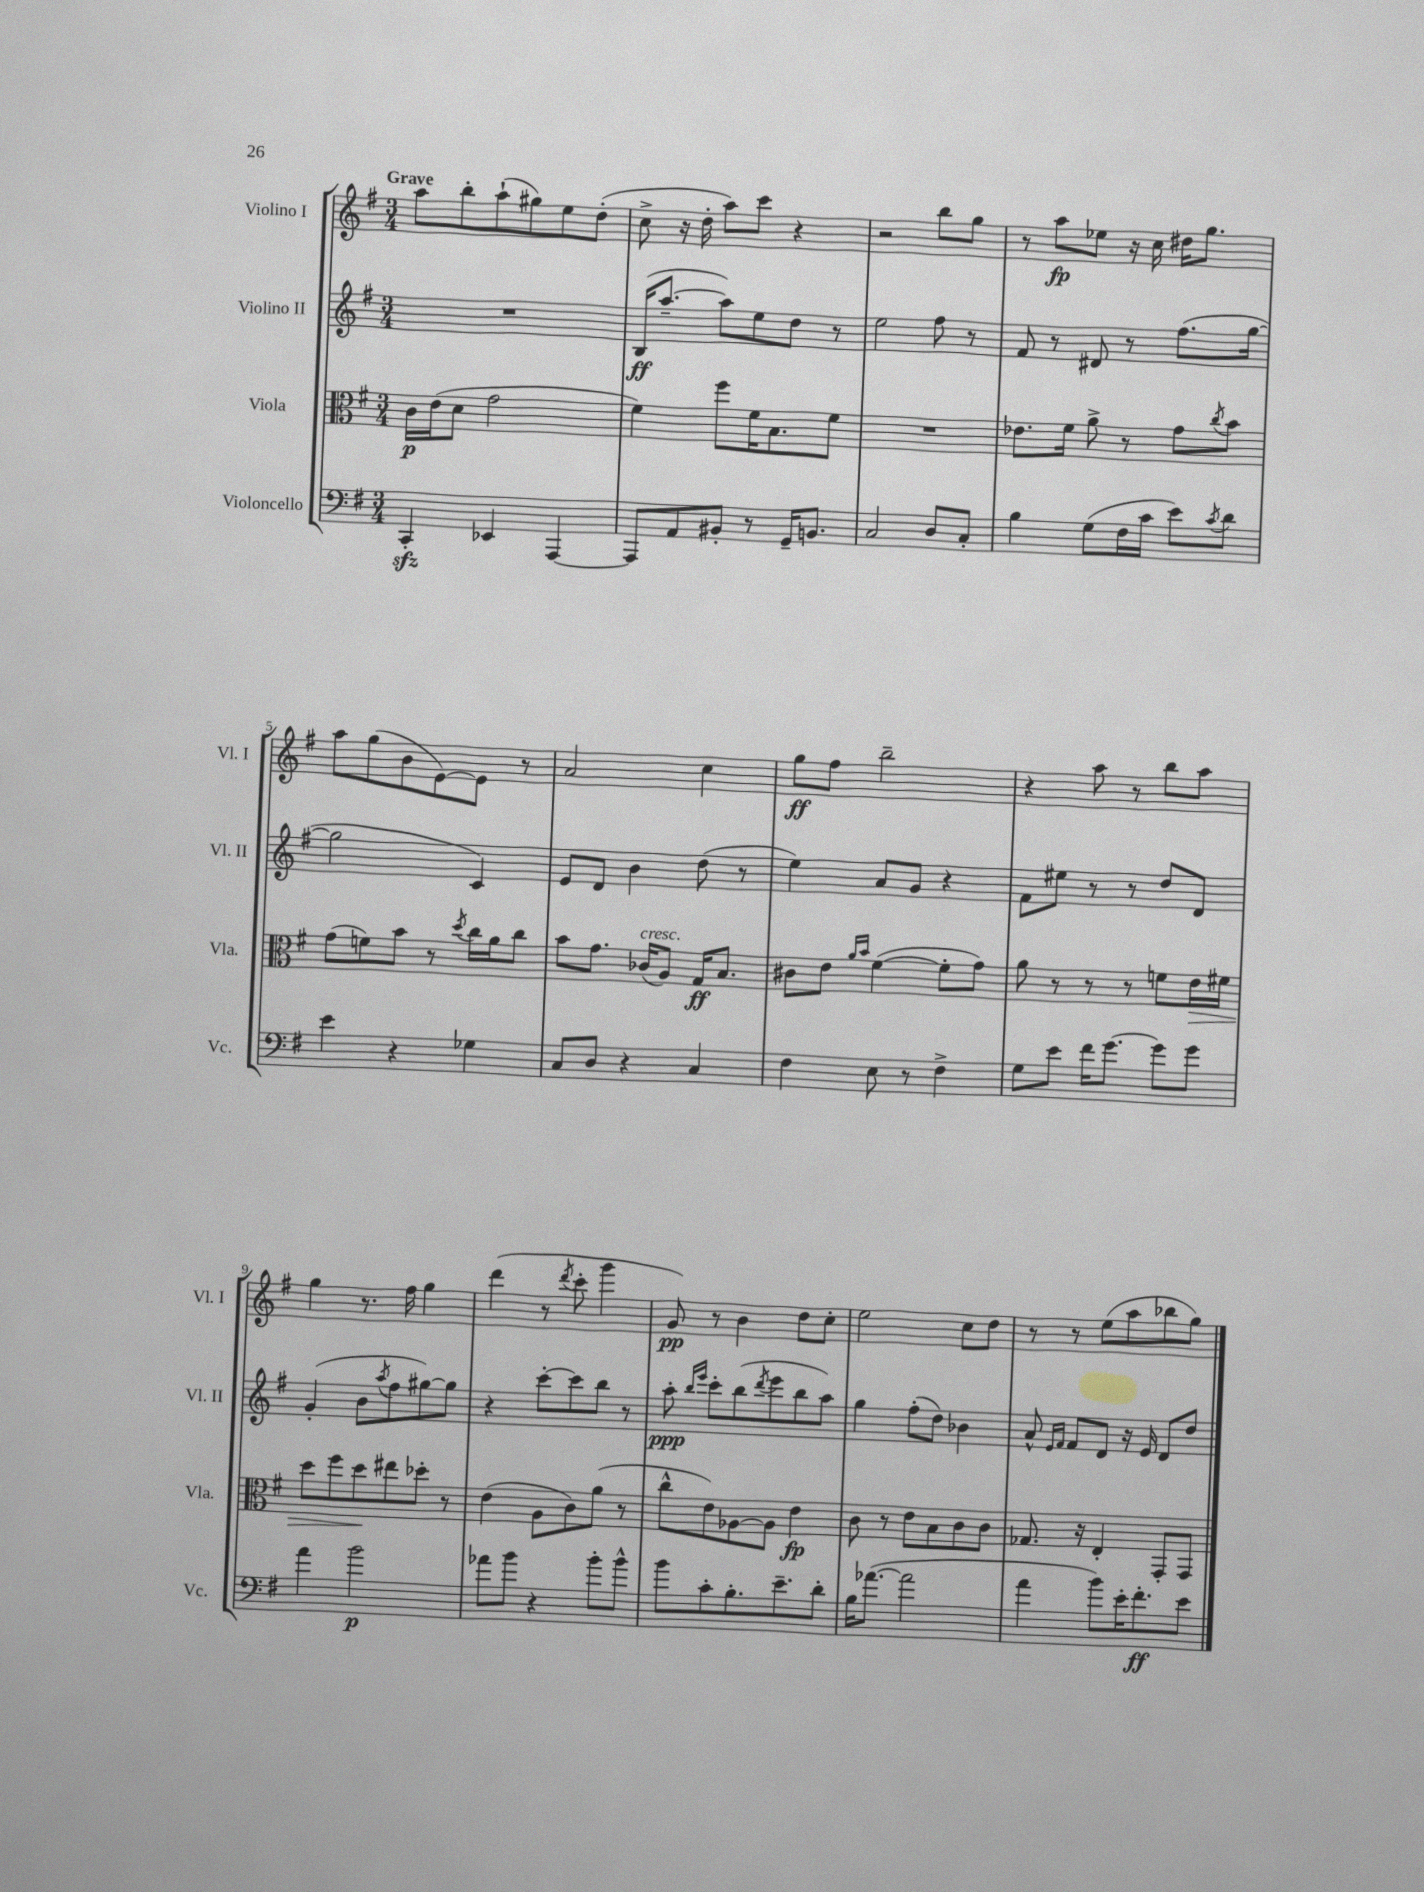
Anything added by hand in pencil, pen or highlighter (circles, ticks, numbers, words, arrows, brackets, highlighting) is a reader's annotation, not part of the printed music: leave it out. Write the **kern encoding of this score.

**kern	**dynam	**kern	**dynam	**kern	**dynam	**kern	**dynam
*part4	*part4	*part3	*part3	*part2	*part2	*part1	*part1
*staff4	*staff4	*staff3	*staff3	*staff2	*staff2	*staff1	*staff1
*I"Violoncello	*	*I"Viola	*	*I"Violino II	*	*I"Violino I	*
*I'Vc.	*	*I'Vla.	*	*I'Vl. II	*	*I'Vl. I	*
*clefF4	*	*clefC3	*	*clefG2	*	*clefG2	*
*k[f#]	*	*k[f#]	*	*k[f#]	*	*k[f#]	*
*M3/4	*	*M3/4	*	*M3/4	*	*M3/4	*
=1	=1	=1	=1	=1	=1	=1	=1
!	!	!	!	!	!	!LO:TX:a:B:t=Grave	!
4CCzz'/	.	16c\LL	p	2.r	.	8aa\L	.
.	.	(16e\J	.	.	.	.	.
.	.	8d\J	.	.	.	8bb'\	.
4EE-X/	.	2g\	.	.	.	(8aa`\	.
.	.	.	.	.	.	8gg#X\)	.
[4AAA/	.	.	.	.	.	8ee\	.
.	.	.	.	.	.	(8dd'\J	.
=2	=2	=2	=2	=2	=2	=2	=2
8AAA/L]	.	4f#\)	.	(16B/KL	ff	8cc^\	.
.	.	.	.	[8.aa~/J	.	.	.
8AA/	.	.	.	.	.	16r	.
.	.	.	.	.	.	16dd'\	.
8BB#X'/J	.	8ff#\L	.	8aa\L])	.	8aa\L)	.
8r	.	16f#\K	.	8ee\	.	8ccc\J	.
.	.	8.B\	.	.	.	.	.
16GG~/KL	.	.	.	8dd\J	.	4r	.
8.BBn/J	.	.	.	.	.	.	.
.	.	8f#\J	.	8r	.	.	.
=3	=3	=3	=3	=3	=3	=3	=3
2C/	.	2.r	.	2ee\	.	2r	.
8D/L	.	.	.	8ff#\	.	8bb\L	.
8C'/J	.	.	.	8r	.	8gg\J	.
=4	=4	=4	=4	=4	=4	=4	=4
4B\	.	8.e-X\L	.	8f#/	.	8r	.
.	.	.	.	8r	.	8aa\L	fp
.	.	16f#\Jk	.	.	.	.	.
(8G\L	.	8a^\	.	8d#X/	.	8ee-X\J	.
16F#\L	.	8r	.	8r	.	16r	.
16c\JJ	.	.	.	.	.	16cc\	.
8e\L)	.	8g\L	.	(8.ff#\L	.	16dd#X\KL	.
.	.	.	.	.	.	8.gg\J	.
8qc/	.	8qcc/	.	.	.	.	.
8d\J	.	8b\J	.	.	.	.	.
.	.	.	.	[16gg\Jk	.	.	.
!!LO:LB:g=z
=5	=5	=5	=5	=5	=5	=5	=5
4e\	.	(8g\L	.	2gg\]	.	8aa\L	.
.	.	8fn\)	.	.	.	(8gg\	.
4r	.	8b\J	.	.	.	8b\	.
.	.	8r	.	.	.	[8e\)	.
.	.	8qdd/	.	.	.	.	.
4G-X\	.	16cc\LL	.	4c/)	.	8e\J]	.
.	.	16a\J	.	.	.	.	.
.	.	8cc\J	.	.	.	8r	.
=6	=6	=6	=6	=6	=6	=6	=6
8C/L	.	8b\L	.	8e/L	.	2a/	.
8D/J	.	8.g\J	.	8d/J	.	.	.
4r	.	.	.	4b\	.	.	.
!	!	!LO:TX:a:i:t=cresc.	!	!	!	!	!
.	.	(16c-X/KL	.	.	.	.	.
.	.	8A/J)	.	.	.	.	.
4C/	.	16G/KL	ff	(8dd\	.	4cc\	.
.	.	8.B/J	.	.	.	.	.
.	.	.	.	8r	.	.	.
=7	=7	=7	=7	=7	=7	=7	=7
4F#\	.	8c#X\L	.	4ee\)	.	8gg\L	ff
.	.	8e\J	.	.	.	8ff#\J	.
.	.	16qqa/LL	.	.	.	.	.
.	.	16qqb/JJ	.	.	.	.	.
8E\	.	([4f#\	.	8a/L	.	2bb~\	.
8r	.	.	.	8g/J	.	.	.
4F#^\	.	8f#'\L]	.	4r	.	.	.
.	.	8g\J)	.	.	.	.	.
=8	=8	=8	=8	=8	=8	=8	=8
8G\L	.	8a\	.	8f#\L	.	4r	.
8e\J	.	8r	.	8ee#X\J	.	.	.
16f#\KL	.	8r	.	8r	.	8aa\	.
[8.g\J	.	.	.	.	.	.	.
.	.	8r	.	8r	.	8r	.
8g\L]	.	8fn\L	.	8dd/L	.	8bb\L	.
!	!	!	!LO:HP:b	!	!	!	!
8g\J	.	16e\L	>	8d/J	.	8aa\J	.
.	.	16f#X\JJ	.	.	.	.	.
!!LO:LB:g=z
=9	=9	=9	=9	=9	=9	=9	=9
4a\	.	8dd\L	.	(4g'/	.	4gg\	.
.	.	8ff#\	.	.	.	.	.
2b\	p	8dd\	.	8b\L	.	8.r	.
.	.	.	.	8qaa/	.	.	.
.	.	8ee#X\	]	8ff#\	.	.	.
.	.	.	.	.	.	16ff#\	.
.	.	8dd-X'\J	.	[8gg#X\)	.	4gg\	.
.	.	8r	.	8gg#\J]	.	.	.
=10	=10	=10	=10	=10	=10	=10	=10
8a-X\L	.	(4e\	.	4r	.	(4ddd\	.
8b\J	.	.	.	.	.	.	.
4r	.	8A\L	.	[8ccc'\L	.	8r	.
.	.	.	.	.	.	8qddd/	.
.	.	8c\)	.	8ccc\]	.	8ccc'\	.
8b'\L	.	(8a\J	.	8bb\J	.	4ggg\	.
8b^^\J	.	8r	.	8r	.	.	.
=11	=11	=11	=11	=11	=11	=11	=11
8b\L	.	8cc^^\L	.	8aa'\	ppp	8g/)	pp
.	.	.	.	16qqbb/LL	.	.	.
.	.	.	.	16qqeee/JJ	.	.	.
8c'\	.	8e\)	.	8ccc'\L	.	8r	.
8.B'\	.	[8A-X\	.	(8bb\	.	4b\	.
.	.	.	.	8qddd/	.	.	.
.	.	8A-\J]	.	8eee\	.	.	.
8.e~\	.	.	.	.	.	.	.
.	.	4e\	fp	8bb\	.	8dd\L	.
8d'\J	.	.	.	8aa\J)	.	8cc'\J	.
=12	=12	=12	=12	=12	=12	=12	=12
16B\KL	.	8c\	.	4gg\	.	2ee\	.
([8.a-X\J	.	.	.	.	.	.	.
.	.	8r	.	.	.	.	.
2a-\]	.	8e\L	.	(8ff#'\L	.	.	.
.	.	8B\	.	8dd\J)	.	.	.
.	.	8c\	.	4b-X\	.	8cc\L	.
.	.	8c\J	.	.	.	8dd\J	.
=13	=13	=13	=13	=13	=13	=13	=13
4a\	.	8.G-X/	.	8a^^/	.	8r	.
.	.	.	.	16qqe/LL	.	.	.
.	.	.	.	16qqf#/JJ	.	.	.
.	.	.	.	8f#/L	.	8r	.
.	.	16r	.	.	.	.	.
8b\L)	.	4E'/	.	8d/J	.	(8ee\L	.
16e'\K	.	.	.	16r	.	8aa\	.
8.f#'\	ff	.	.	16e/	.	.	.
.	.	8GG'/L	.	8d/L	.	8bb-X\	.
8e\J	.	8GG/J	.	8dd/J	.	8gg\J)	.
==	==	==	==	==	==	==	==
*-	*-	*-	*-	*-	*-	*-	*-
